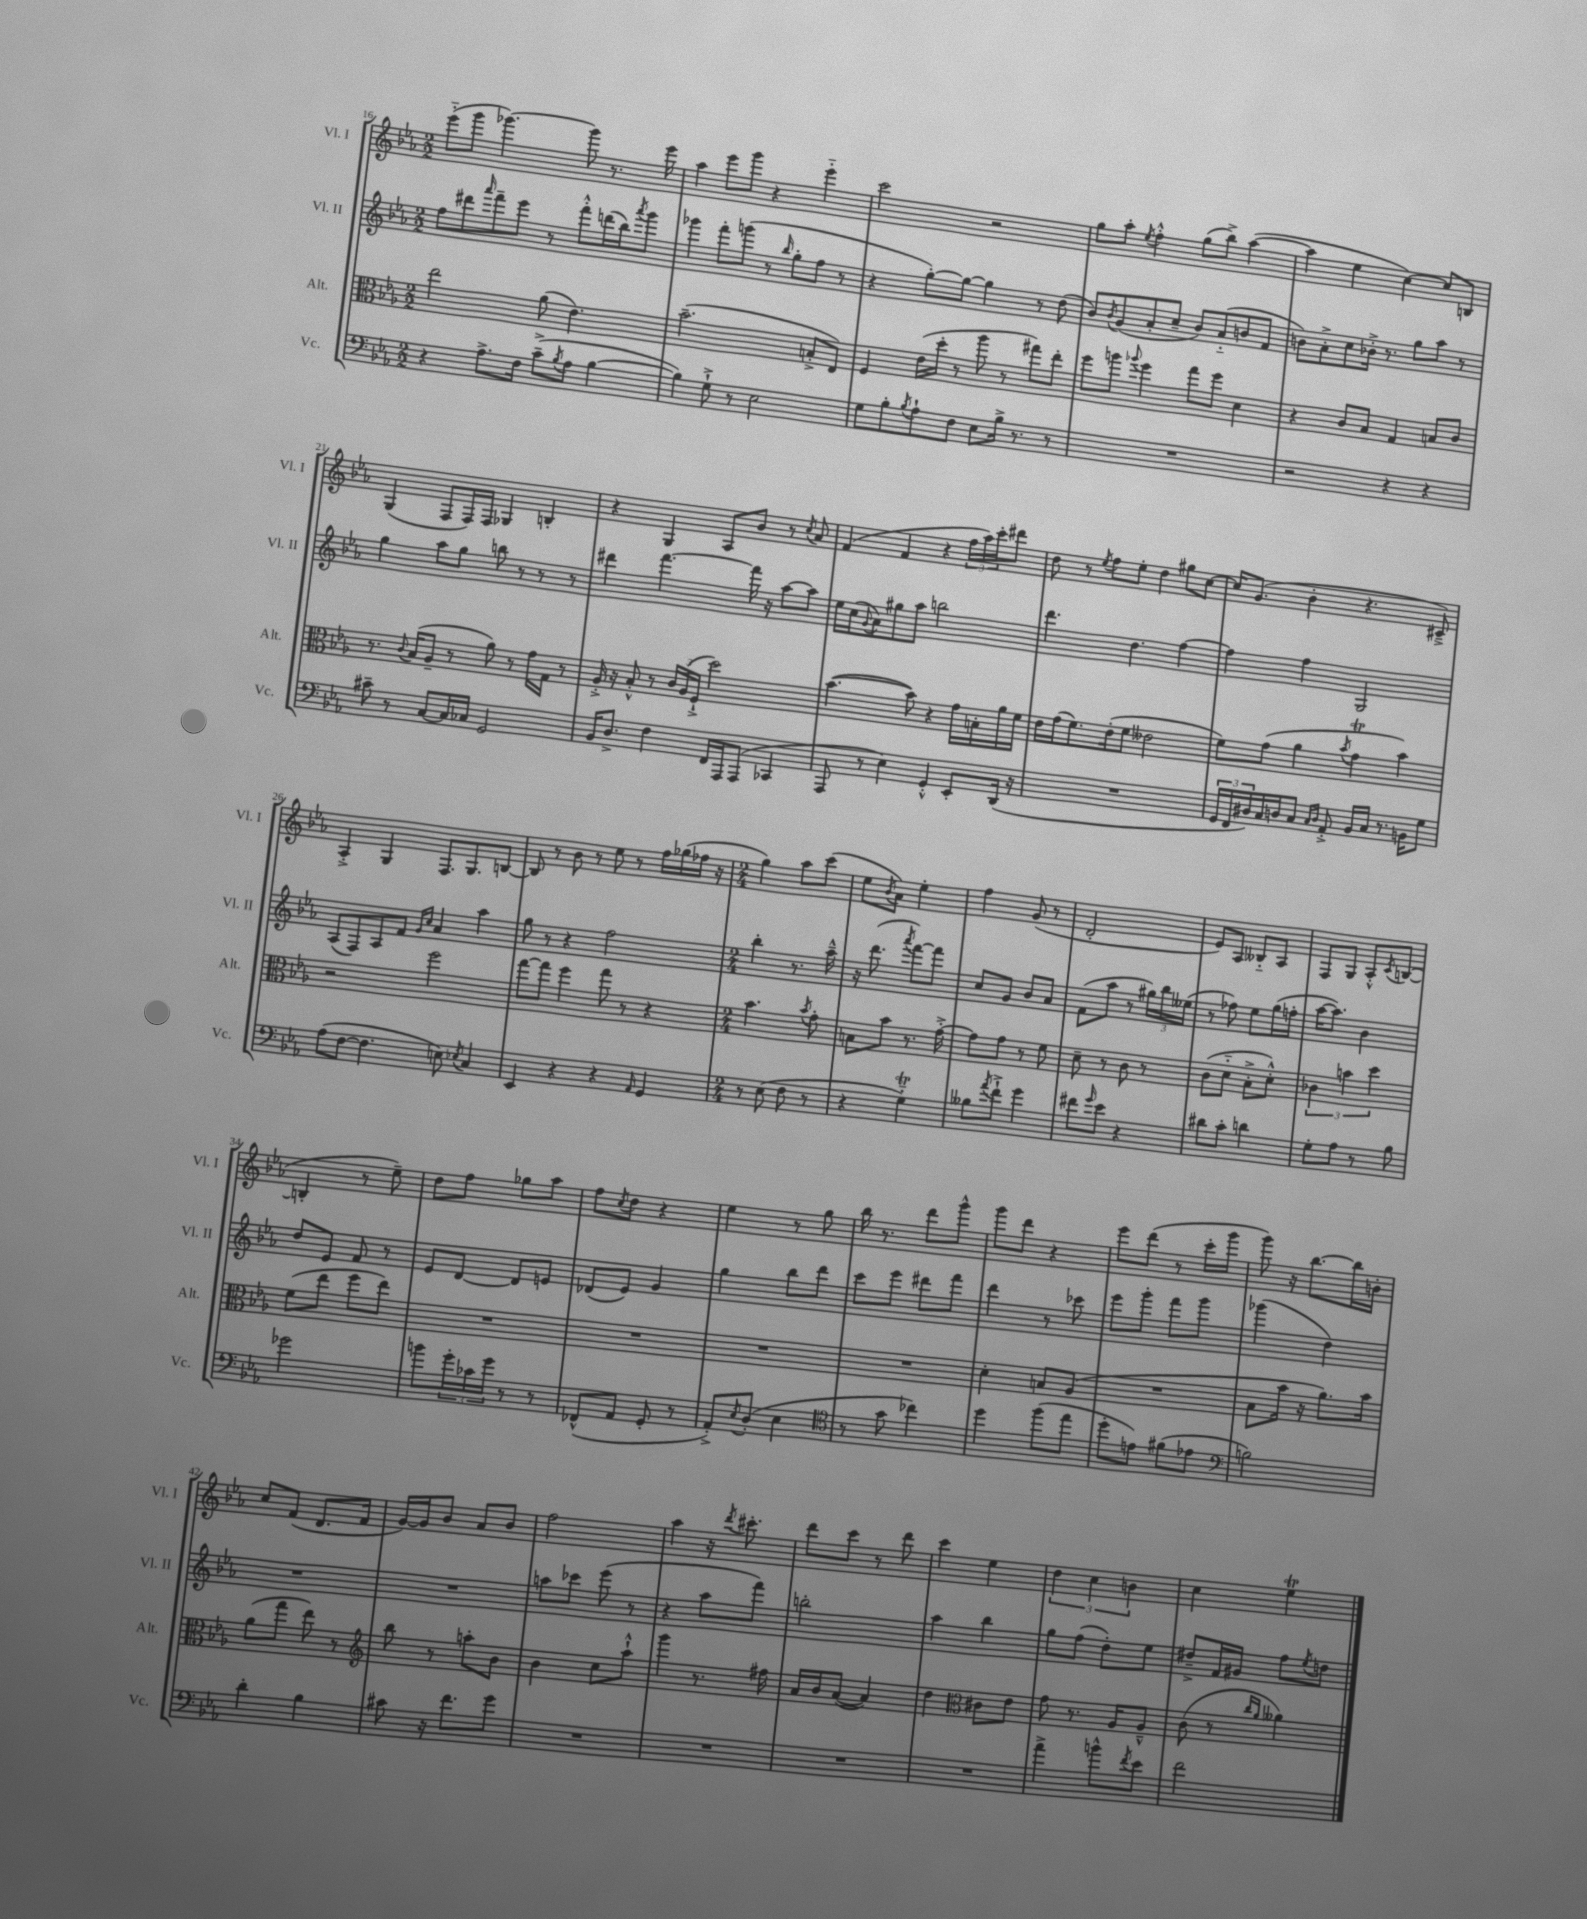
<<
\new StaffGroup <<
\new Staff = "s0" \with { instrumentName = "Vl. I" shortInstrumentName = "Vl. I" } {
    \clef treble \key ees \major \numericTimeSignature \time 2/2
    ees'''8-_( g'''8 ges'''4.~) ges'''8 r8. ees'''16 |
    aes''4 ees'''8 g'''8 r4 ees'''4-_ |
    c'''2 r2 |
    g''8 aes''8-. \acciaccatura { ees''8 } f''4-.-^ g''8( bes''8->) aes''4~( |
    aes''4 ees''4 c''4~) c''8 b8 |
    g4( f8 f16) f16 ges4 b4-. |
    r4 g4 aes8 bes'8 r8 \acciaccatura { c''8 } aes'8 |
    f'4( f'4 r4 \tuplet 3/2 { f''16 aes''16) c'''16-. } dis'''8 |
    d''8 r8 \acciaccatura { ees''8 } f''8 ees''8-. d''4 gis''8 c''8~ |
    c''16 g'8.( bes'4-. r4. cis'8--->) |
    aes4-.-> g4 f8. g8. b8~ |
    b8 r8 bes'8 r8 ees''8 r8 f''16 ges''16( fes''16 r16 |
    \numericTimeSignature \time 2/4 g''4) aes''8 c'''8( |
    ees''8 \acciaccatura { bes'8 } aes'8) ees''4-. |
    f''4 g'8( r8 |
    d'2-. |
    ees'8) aes8 beses8-_ aes8 |
    f8 g8 aes8-.-^ \acciaccatura { c'8 } b8~( |
    b4-. r8 ees''8--) |
    d''8 f''8 ges''8 aes''8 |
    f''8 \acciaccatura { c''8 } d''8 r4 |
    ees''4 r8 g''8 |
    bes''16 r8. d'''8 g'''8-^ |
    g'''8 d'''8 r4 |
    ees'''8 d'''8( r8 c'''16-. g'''16 |
    g'''8) r16 bes''8.~ bes''16 b'16-. |
    c''8 f'8( d'8. f'16 |
    g'16~) g'16 bes'8 aes'8 bes'8 |
    f''2 |
    aes''4 r16 \acciaccatura { d'''8 } cis'''8.-. |
    d'''8 c'''8 r8 d'''8 |
    c'''4 ees''4 |
    \tuplet 3/2 { d''4 c''4 b'4 } |
    c''4 ees''4\trill \bar "|." |
}
\new Staff = "s1" \with { instrumentName = "Vl. II" shortInstrumentName = "Vl. II" } {
    \clef treble \key ees \major \numericTimeSignature \time 2/2
    f''8 dis'''8 \grace { aes'''16 } f'''8-- ees'''8 r8 f'''8-.-^ d'''16( bes''16) \acciaccatura { aes'''8 } g'''8 |
    ges'''4 f'''8-. g'''8( r8 \grace { bes''16 } g''8-. f''8 r8 |
    r4 g''8~-.) g''8~ g''4 r8 d''8( |
    bes'8) \acciaccatura { bes'8 } g'8( aes'8-. c''8-- bes'8) aes'8-_( b'8 f'8 |
    b'8) aes'8-.-> c''8 bes'16-.-> r8. g''8 aes''8 r8 |
    g''4 aes''8 g''8 b''8 r8 r8 r8 |
    dis'''4 f'''4.~ f'''16 r16 aes''8~ aes''8 |
    ees''16 c''16( \appoggiatura { g'8 } aes'8) gis''8 aes''8 b''2 |
    d'''4. d''4. f''4~ |
    f''4 f''4 g2 |
    aes8( f8) aes8 f'8 \grace { g'16 c''16 } aes'4 aes''4 |
    g''8 r8 r4 f''2 |
    \numericTimeSignature \time 2/4 bes''4-. r8. aes''16---^ |
    r16 d'''8.( \acciaccatura { aes'''8 } f'''8~) f'''8 |
    c''8 g'8 bes'8 aes'8 |
    f'8( aes''8 r8 \tuplet 3/2 { gis''16) bes''16 eeses''16( } |
    r8 fes''8) ees''8 g''16( f''16-. |
    aes''16~ aes''8.) bes'4 |
    d''8 ees'8 f'8 r8 |
    ees'8 d'8~ d'8 e'8 |
    des'8( ees'8) g'4 |
    g''4 bes''8 d'''8 |
    c'''8 ees'''8 dis'''8 f'''8 |
    d'''4 r8 ces'''8 |
    ees'''8 g'''8-. f'''8 g'''8 |
    ges'''4( d''4) |
    R2 |
    R2 |
    a''8 ces'''8 ees'''8( r8 |
    r4 aes''8 f'''8) |
    b''2-. |
    aes''4 bes''4 |
    g''8 f''8( d''8-.) ees''8 |
    dis''8---> f'16 gis'16 f''8 \acciaccatura { ees''8 } d''8 \bar "|." |
}
\new Staff = "s2" \with { instrumentName = "Alt." shortInstrumentName = "Alt." } {
    \clef alto \key ees \major \numericTimeSignature \time 2/2
    ees''2 aes'8( ees'4.) |
    bes'2.--( b8-.-> ees8) |
    f4 ees'16( d''16-. r8 aes''8 r8 gis''8) ees''8-. |
    f''8 a''8 \appoggiatura { aes''8 } f''4 g''8 f''8 d'4 |
    r4 c'8 bes8 g4 b8 c'8 |
    r8. \appoggiatura { c'8 } bes16( aes8-- r8 aes'8) r8 g'16 g16 r8 |
    aes16-.-> r16 bes8-.-^ r8 \tuplet 3/2 { c'16 aes16( f16-!-> } d''2) |
    bes'4.~( bes'8) r4 g'16 b16-. aes'16 f'16 |
    ees'16 g'16( f'8.) ees'16-.( f'8 eeses'2 |
    f'8) g'8( aes'4 \acciaccatura { bes'8 } g'4\trill bes'4) |
    r2 f''2 |
    g''8~ g''8 f''4 g''8 r8 r4 |
    \numericTimeSignature \time 2/4 bes'4. \acciaccatura { bes'8 } g'8-. |
    b8 bes'8 r8. g'16~-.-> |
    g'8 g'8 r8 f'8 |
    d'8-- r8 c'8 r8 |
    c'8( d'8-_ bes8-.-> d'8-.-^) |
    \tuplet 3/2 { ces'4 b'4 d''4 } |
    f'8( ees''8 f''8 ees''8) |
    R2 |
    R2 |
    R2 |
    R2 |
    d'4-. b8 aes8( |
    R2 |
    bes8 bes'16 r16 aes'8.) bes'16 |
    aes'8( g''8 ees''8) r8 |
    \clef treble bes''8 r8 a''8-. bes'8 |
    bes'4 c''8 aes''8-!-^ |
    g'''4 r8. fis''16 |
    aes'16 bes'16 aes'8~( aes'4) |
    d''4 \clef alto cis'8 ees'8 |
    g'8 r8. aes16 aes8---^ |
    c'8( r8 \grace { c''16 aes'16 } aeses'4) \bar "|." |
}
\new Staff = "s3" \with { instrumentName = "Vc." shortInstrumentName = "Vc." } {
    \clef bass \key ees \major \numericTimeSignature \time 2/2
    r4 aes8.-> f16 c'8--->( \acciaccatura { bes8 } aes8 bes4~ |
    bes4) g8-!-> r8 ees2 |
    g8 bes8-. \acciaccatura { bes8 } aes8-! f8 ees8 bes16-> r8. r8 |
    R1 |
    r2 r4 r4 |
    cis'8-- r8 c8~ c16 ces16 g,2 |
    bes,16 d8.-> f4 f,16 aes,,16 aes,,8( ces,4 |
    aes,,8 r8 ees4) g,4-.-^ ees,8-. d,16( r16 |
    R1 |
    \tuplet 3/2 { g,16 f,16 dis16) } c16 d16 c8 \grace { c16 d16 } aes,8-.-> bes,16 c16 r8. b,16 g8 |
    aes8( f8~ f4. e8) \acciaccatura { ees8 } c4 |
    ees,4 r4 r4 \grace { aes,16 } g,4 |
    \numericTimeSignature \time 2/4 r8 ees8( f8 r8 |
    r4 g4-_\trill) |
    beses8 \acciaccatura { aes'8 } f'8-!-> g'4 |
    fis'8 \grace { g'16 } ees'8 r4 |
    dis'8 c'8-. d'4 |
    g8-. aes8 r8 bes8 |
    ges'2 |
    b'8 \tuplet 3/2 { g'16-. ces'16 g'16 } r8 r8 |
    fes,8-^( aes,8 g,8-. r8 |
    aes,8-.->) \acciaccatura { ees8 } d8-.( ees4 |
    \clef tenor r8 g'8 ces''4) |
    d''4 f''8( ees''8 |
    d''8-. e'8) fis'8( ees'8 |
    \clef bass b2) |
    d'4-. bes4 |
    cis'8 r16 f'8. g'8 |
    R2 |
    R2 |
    R2 |
    R2 |
    aes'4-> b'8-^ \acciaccatura { f'8 } ees'8 |
    f'2 \bar "|." |
}
>>
>>
\layout { \context { \Score currentBarNumber = #16 } }
